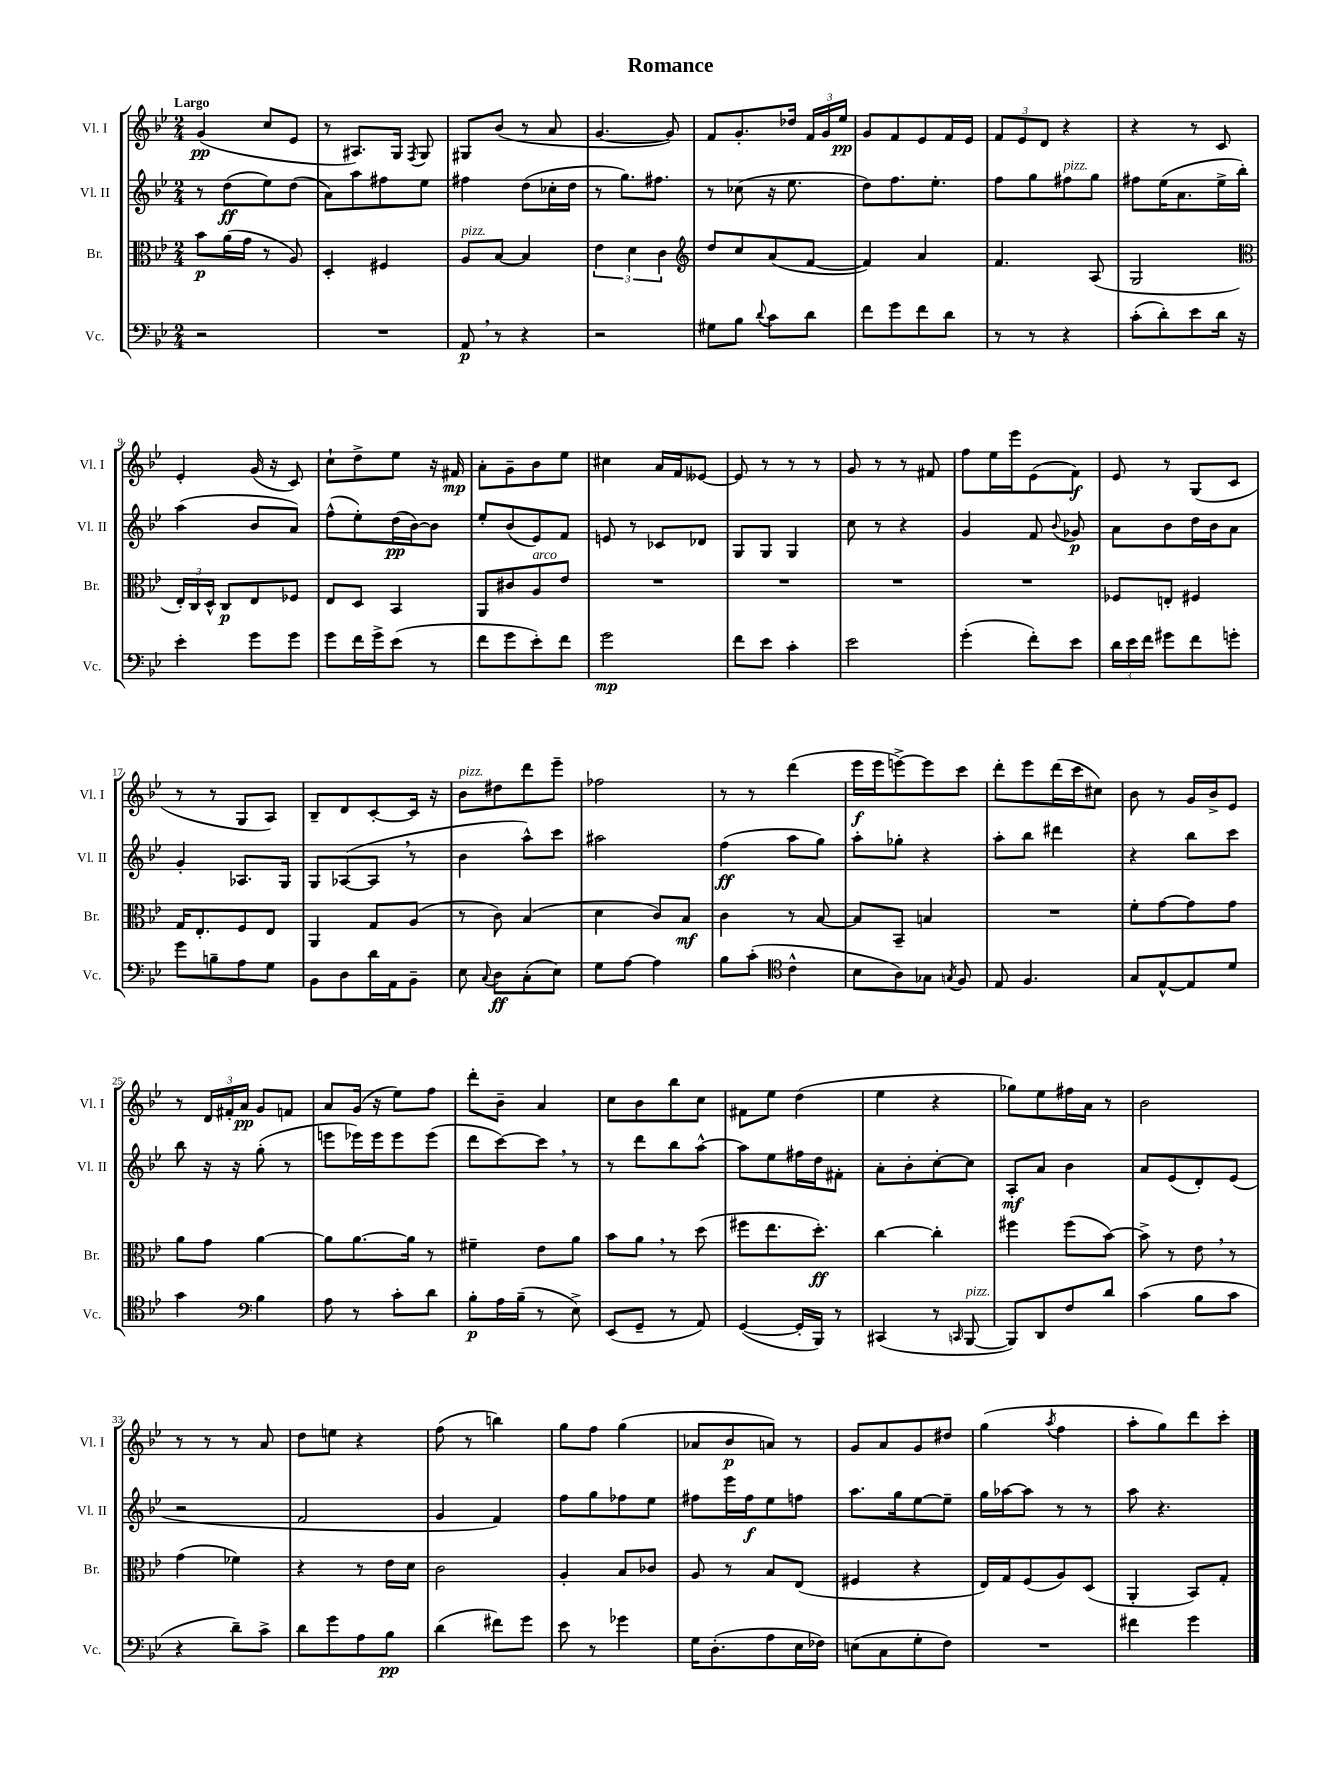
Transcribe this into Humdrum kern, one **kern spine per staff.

**kern	**dynam	**kern	**dynam	**kern	**dynam	**kern	**dynam
*part4	*part4	*part3	*part3	*part2	*part2	*part1	*part1
*staff4	*staff4	*staff3	*staff3	*staff2	*staff2	*staff1	*staff1
*I"Vc.	*	*I"Br.	*	*I"Vl. II	*	*I"Vl. I	*
*I'Vc.	*	*I'Br.	*	*I'Vl. II	*	*I'Vl. I	*
*clefF4	*	*clefC3	*	*clefG2	*	*clefG2	*
*k[b-e-]	*	*k[b-e-]	*	*k[b-e-]	*	*k[b-e-]	*
*M2/4	*	*M2/4	*	*M2/4	*	*M2/4	*
=1	=1	=1	=1	=1	=1	=1	=1
!	!	!	!	!	!	!LO:TX:a:B:t=Largo	!
2r	.	8b-\L	p	8r	.	(4g/	pp
.	.	(16a\L	.	(8dd\L	ff	.	.
.	.	16g\JJ	.	.	.	.	.
.	.	8r	.	8ee-\)	.	8cc/L	.
.	.	8A/)	.	(8dd\J	.	8e-/J	.
=2	=2	=2	=2	=2	=2	=2	=2
2r	.	4D'/	.	8a\L)	.	8r	.
.	.	.	.	8aa\	.	8.A#X/L)	.
.	.	4F#X/	.	8ff#X\	.	.	.
.	.	.	.	.	.	16G/Jk	.
.	.	.	.	.	.	8qF/	.
.	.	.	.	8ee-\J	.	8G/	.
=3	=3	=3	=3	=3	=3	=3	=3
!	!	!LO:TX:a:i:t=pizz.	!	!	!	!	!
8AA,/	p	8A/L	.	4ff#X\	.	8G#X/L	.
8r	.	[8B-/J	.	.	.	(8b-/J	.
4r	.	4B-/]	.	(8dd\L	.	8r	.
.	.	.	.	16cc-X'\L	.	8a/	.
.	.	.	.	16dd\JJ	.	.	.
=4	=4	=4	=4	=4	=4	=4	=4
2r	.	6e-\	.	8r	.	[4.g/	.
.	.	.	.	8.gg\L)	.	.	.
.	.	6d\	.	.	.	.	.
.	.	.	.	8.ff#X\J	.	.	.
.	.	6c\	.	.	.	.	.
.	.	.	.	.	.	8g/])	.
=5	=5	=5	=5	=5	=5	=5	=5
*	*	*clefG2	*	*	*	*	*
8G#X\L	.	8dd/L	.	8r	.	8f/L	.
8B-\J	.	8cc/	.	(8cc-X\	.	8.g'/	.
8qqd/	.	.	.	.	.	.	.
8c\L	.	(8a/	.	16r	.	.	.
.	.	.	.	8.ee-\	.	16dd-X/Jk	.
8d\J	.	[8f/J	.	.	.	24f/LL	.
.	.	.	.	.	.	24g/	.
.	.	.	.	.	.	24ee-/JJ	pp
=6	=6	=6	=6	=6	=6	=6	=6
8f\L	.	4f/])	.	8dd\L)	.	8g/L	.
8g\	.	.	.	8.ff\	.	8f/	.
8f\	.	4a/	.	.	.	8e-/	.
.	.	.	.	8.ee-'\J	.	.	.
8d\J	.	.	.	.	.	16f/L	.
.	.	.	.	.	.	16e-/JJ	.
=7	=7	=7	=7	=7	=7	=7	=7
8r	.	4.f/	.	8ff\L	.	12f/L	.
.	.	.	.	.	.	12e-/	.
8r	.	.	.	8gg\	.	.	.
.	.	.	.	.	.	12d/J	.
!	!	!	!	!LO:TX:a:i:t=pizz.	!	!	!
4r	.	.	.	8ff#X\	.	4r	.
.	.	(8A/	.	8gg\J	.	.	.
=8	=8	=8	=8	=8	=8	=8	=8
(8c'\L	.	2G/	.	8ff#X\L	.	4r	.
8d'\)	.	.	.	(16ee-\K	.	.	.
.	.	.	.	8.a\	.	.	.
8e-\	.	.	.	.	.	8r	.
16d\Jk	.	.	.	16ee-^\L	.	8c/	.
16r	.	.	.	16bb-'\JJ)	.	.	.
!!LO:LB:g=z
=9	=9	=9	=9	=9	=9	=9	=9
*	*	*clefC3	*	*	*	*	*
4e-'\	.	24E-'/LL)	.	(4aa\	.	4e-'/	.
.	.	24C/	.	.	.	.	.
.	.	24D^^/JJ	.	.	.	.	.
.	.	8C/L	p	.	.	.	.
8g\L	.	8E-/	.	8b-/L	.	(16g/	.
.	.	.	.	.	.	16r	.
8g\J	.	8F-X/J	.	8a/J)	.	8c/)	.
=10	=10	=10	=10	=10	=10	=10	=10
8g\L	.	8E-/L	.	(8ff^^\L	.	8cc`\L	.
16f\L	.	8D/J	.	8ee-'\)	.	8dd^\	.
16g^\J	.	.	.	.	.	.	.
(8e-\J	.	4BB-/	.	(16dd\L	pp	8ee-\J	.
.	.	.	.	[16b-\J)	.	.	.
8r	.	.	.	8b-\J]	.	16r	.
.	.	.	.	.	.	16f#X/	mp
=11	=11	=11	=11	=11	=11	=11	=11
8f\L	.	8AA/L	.	8ee-'/L	.	8a'\L	.
8g\	.	8c#X/	.	(8b-/	.	8g~\	.
!	!	!LO:TX:a:i:t=arco	!	!	!	!	!
8e-'\)	.	8A/	.	8e-/)	.	8b-\	.
8f\J	.	8e-/J	.	8f/J	.	8ee-\J	.
=12	=12	=12	=12	=12	=12	=12	=12
2g\	mp	2r	.	8en/	.	4cc#X\	.
.	.	.	.	8r	.	.	.
.	.	.	.	8c-X/L	.	16a/LL	.
.	.	.	.	.	.	16f/J	.
.	.	.	.	8d-X/J	.	[8e--X/J	.
=13	=13	=13	=13	=13	=13	=13	=13
8f\L	.	2r	.	8G/L	.	8e--/]	.
8e-\J	.	.	.	8G/J	.	8r	.
4c'\	.	.	.	4G/	.	8r	.
.	.	.	.	.	.	8r	.
=14	=14	=14	=14	=14	=14	=14	=14
2e-\	.	2r	.	8cc\	.	8g/	.
.	.	.	.	8r	.	8r	.
.	.	.	.	4r	.	8r	.
.	.	.	.	.	.	8f#X/	.
=15	=15	=15	=15	=15	=15	=15	=15
(4g'\	.	2r	.	4g/	.	8ff\L	.
.	.	.	.	.	.	16ee-\L	.
.	.	.	.	.	.	16eee-\J	.
8f'\L)	.	.	.	8f/	.	(8e-\	.
.	.	.	.	8qqb-/	.	.	.
8e-\J	.	.	.	8g-X/	p	8f\J)	f
=16	=16	=16	=16	=16	=16	=16	=16
24d\LL	.	8F-X/L	.	8a\L	.	8e-/	.
24e-\	.	.	.	.	.	.	.
24f\JJ	.	.	.	.	.	.	.
8g#X\L	.	8En'/J	.	8b-\	.	8r	.
8f\	.	4F#X/	.	16dd\L	.	(8G/L	.
.	.	.	.	16b-\J	.	.	.
8gn'\J	.	.	.	8a\J	.	8c/J	.
!!LO:LB:g=z
=17	=17	=17	=17	=17	=17	=17	=17
8g\L	.	16G/KL	.	4g'/	.	8r	.
.	.	8.E-'/	.	.	.	.	.
8Bn~\	.	.	.	.	.	8r	.
8A\	.	8F/	.	8.A-X/L	.	8G/L	.
8G\J	.	8E-/J	.	.	.	8A/J)	.
.	.	.	.	16G/Jk	.	.	.
=18	=18	=18	=18	=18	=18	=18	=18
8BB-\L	.	4AA/	.	8G/L	.	8B-~/L	.
8D\	.	.	.	([8A-X/	.	8d/	.
16d\L	.	8G/L	.	8A-,/J]	.	[8c'/	.
16AA\J	.	.	.	.	.	.	.
8BB-~\J	.	(8A/J	.	8r	.	16c/Jk]	.
.	.	.	.	.	.	16r	.
=19	=19	=19	=19	=19	=19	=19	=19
!	!	!	!	!	!	!LO:TX:a:i:t=pizz.	!
8E-\	.	8r	.	4b-\	.	8b-\L	.
8qqC/	.	.	.	.	.	.	.
8D\L	ff	8c\)	.	.	.	8dd#X\	.
(8C'\	.	(4B-/	.	8aa^^\L)	.	8ddd\	.
8E-\J)	.	.	.	8ccc\J	.	8eee-~\J	.
=20	=20	=20	=20	=20	=20	=20	=20
8G\L	.	4d\	.	2aa#X\	.	2ff-X\	.
[8A\J	.	.	.	.	.	.	.
4A\]	.	8c/L)	.	.	.	.	.
.	.	8B-/J	mf	.	.	.	.
=21	=21	=21	=21	=21	=21	=21	=21
8B-\L	.	4c\	.	(4ff\	ff	8r	.
(8c'\J	.	.	.	.	.	8r	.
*clefC4	*	*	*	*	*	*	*
4c^^\	.	8r	.	8aa\L	.	(4ddd\	.
.	.	[8B-/	.	8gg\J)	.	.	.
=22	=22	=22	=22	=22	=22	=22	=22
8B-\L	.	8B-/L]	.	8aa'\L	.	16eee-\LL	f
.	.	.	.	.	.	16eee-\J	.
8A\)	.	8BB-~/J	.	8gg-X'\J	.	[8eeen^\)	.
8G-X\J	.	4Bn/	.	4r	.	8eee\]	.
8qGn/	.	.	.	.	.	.	.
8F/	.	.	.	.	.	8ccc\J	.
=23	=23	=23	=23	=23	=23	=23	=23
8E-/	.	2r	.	8aa'\L	.	8ddd'\L	.
4.F/	.	.	.	8bb-\J	.	8eee-\	.
.	.	.	.	4ddd#X\	.	(16ddd\L	.
.	.	.	.	.	.	16ccc\J	.
.	.	.	.	.	.	8cc#X\J)	.
=24	=24	=24	=24	=24	=24	=24	=24
8G/L	.	8f'\L	.	4r	.	8b-\	.
[8E-^^/	.	[8g\	.	.	.	8r	.
8E-/]	.	8g\]	.	8bb-\L	.	16g/LL	.
.	.	.	.	.	.	16b-^/J	.
8d/J	.	8g\J	.	8ccc\J	.	8e-/J	.
!!LO:LB:g=z
=25	=25	=25	=25	=25	=25	=25	=25
4g\	.	8a\L	.	8bb-\	.	8r	.
.	.	8g\J	.	16r	.	24d/LL	.
.	.	.	.	.	.	24f#X'/	.
.	.	.	.	16r	.	.	.
.	.	.	.	.	.	24a/JJ	pp
*clefF4	*	*	*	*	*	*	*
4B-\	.	[4a\	.	(8gg'\	.	8g/L	.
.	.	.	.	8r	.	8fn/J	.
=26	=26	=26	=26	=26	=26	=26	=26
8A\	.	8a\L]	.	8eeen\L	.	8a/L	.
8r	.	[8.a\	.	16eee-X\L)	.	(16g/Jk	.
.	.	.	.	16eee-\J	.	16r	.
8c'\L	.	.	.	8eee-\	.	8ee-\L)	.
.	.	16a\Jk]	.	.	.	.	.
8d\J	.	8r	.	(8eee-\J	.	8ff\J	.
=27	=27	=27	=27	=27	=27	=27	=27
8B-'\L	p	4f#X~\	.	8ddd\L	.	8ddd'\L	.
16A\L	.	.	.	[8ccc\)	.	8b-~\J	.
(16B-~\JJ	.	.	.	.	.	.	.
8r	.	8e-\L	.	8ccc,\J]	.	4a/	.
8E-^\)	.	8a\J	.	8r	.	.	.
=28	=28	=28	=28	=28	=28	=28	=28
(8EE-/L	.	8b-\L	.	8r	.	8cc\L	.
8GG~/J	.	8a,\J	.	8ddd\L	.	8b-\	.
8r	.	8r	.	8bb-\	.	8bb-\	.
8AA/)	.	(8dd\	.	[8aa^^\J	.	8cc\J	.
=29	=29	=29	=29	=29	=29	=29	=29
([4GG/	.	8ff#X\L	.	8aa\L]	.	8f#X\L	.
.	.	8.ee-\	.	8ee-\	.	8ee-\J	.
16GG'/LL]	.	.	.	16ff#X\L	.	(4dd\	.
16BBB-/JJ)	.	8.dd'\J)	ff	16dd\J	.	.	.
8r	.	.	.	8f#X'\J	.	.	.
=30	=30	=30	=30	=30	=30	=30	=30
(4CC#X/	.	[4cc\	.	8a'\L	.	4ee-\	.
.	.	.	.	8b-'\	.	.	.
8r	.	4cc'\]	.	[8cc'\	.	4r	.
16qqCCn/	.	.	.	.	.	.	.
!LO:TX:a:i:t=pizz.	!	!	!	!	!	!	!
[8BBB-/	.	.	.	8cc\J]	.	.	.
=31	=31	=31	=31	=31	=31	=31	=31
8BBB-/L])	.	4ff#X\	.	8A'/L	mf	8gg-X\L)	.
8DD/	.	.	.	8a/J	.	8ee-\	.
8F/	.	(8ff#\L	.	4b-\	.	16ff#X\L	.
.	.	.	.	.	.	16a\JJ	.
8d/J	.	[8b-\J)	.	.	.	8r	.
=32	=32	=32	=32	=32	=32	=32	=32
(4c\	.	8b-^\]	.	8a/L	.	2b-\	.
.	.	8r	.	(8e-/	.	.	.
8B-\L	.	8e-,\	.	8d'/)	.	.	.
8c\J	.	8r	.	(8e-/J	.	.	.
!!LO:LB:g=z
=33	=33	=33	=33	=33	=33	=33	=33
4r	.	(4g\	.	2r	.	8r	.
.	.	.	.	.	.	8r	.
8d~\L)	.	4f-X\)	.	.	.	8r	.
8c^\J	.	.	.	.	.	8a/	.
=34	=34	=34	=34	=34	=34	=34	=34
8d\L	.	4r	.	2f/	.	8dd\L	.
8g\	.	.	.	.	.	8een\J	.
8A\	.	8r	.	.	.	4r	.
8B-\J	pp	16e-\LL	.	.	.	.	.
.	.	16d\JJ	.	.	.	.	.
=35	=35	=35	=35	=35	=35	=35	=35
(4d\	.	2c\	.	4g/	.	(8ff\	.
.	.	.	.	.	.	8r	.
8f#X\L)	.	.	.	4f/)	.	4bbn\)	.
8g\J	.	.	.	.	.	.	.
=36	=36	=36	=36	=36	=36	=36	=36
8e-\	.	4A'/	.	8ff\L	.	8gg\L	.
8r	.	.	.	8gg\	.	8ff\J	.
4g-X\	.	8B-/L	.	8ff-X\	.	(4gg\	.
.	.	8c-X/J	.	8ee-\J	.	.	.
=37	=37	=37	=37	=37	=37	=37	=37
16G\KL	.	8A/	.	8ff#X\L	.	8a-X/L	.
(8.D'\	.	.	.	.	.	.	.
.	.	8r	.	16eee-\L	.	8b-/	p
.	.	.	.	16ff#\J	f	.	.
8A\	.	8B-/L	.	8ee-\	.	8an/J)	.
16E-\L	.	(8E-/J	.	8ffn\J	.	8r	.
16F-X\JJ)	.	.	.	.	.	.	.
=38	=38	=38	=38	=38	=38	=38	=38
(8En\L	.	4F#X/	.	8.aa\L	.	8g/L	.
8C\	.	.	.	.	.	8a/	.
.	.	.	.	16gg\k	.	.	.
8G'\	.	4r	.	[8ee-\	.	8g/	.
8F\J)	.	.	.	8ee-~\J]	.	8dd#X/J	.
=39	=39	=39	=39	=39	=39	=39	=39
2r	.	16E-/LL)	.	16gg\LL	.	(4gg\	.
.	.	16G/J	.	[16aa-X\J	.	.	.
.	.	(8F/	.	8aa-\J]	.	.	.
.	.	.	.	.	.	8qaa/	.
.	.	8A/)	.	8r	.	4ff\	.
.	.	(8D/J	.	8r	.	.	.
=40	=40	=40	=40	=40	=40	=40	=40
4f#X\	.	4AA'/	.	8aa\	.	8aa'\L	.
.	.	.	.	4.r	.	8gg\)	.
4g\	.	8BB-/L)	.	.	.	8ddd\	.
.	.	8G'/J	.	.	.	8ccc'\J	.
==	==	==	==	==	==	==	==
*-	*-	*-	*-	*-	*-	*-	*-
